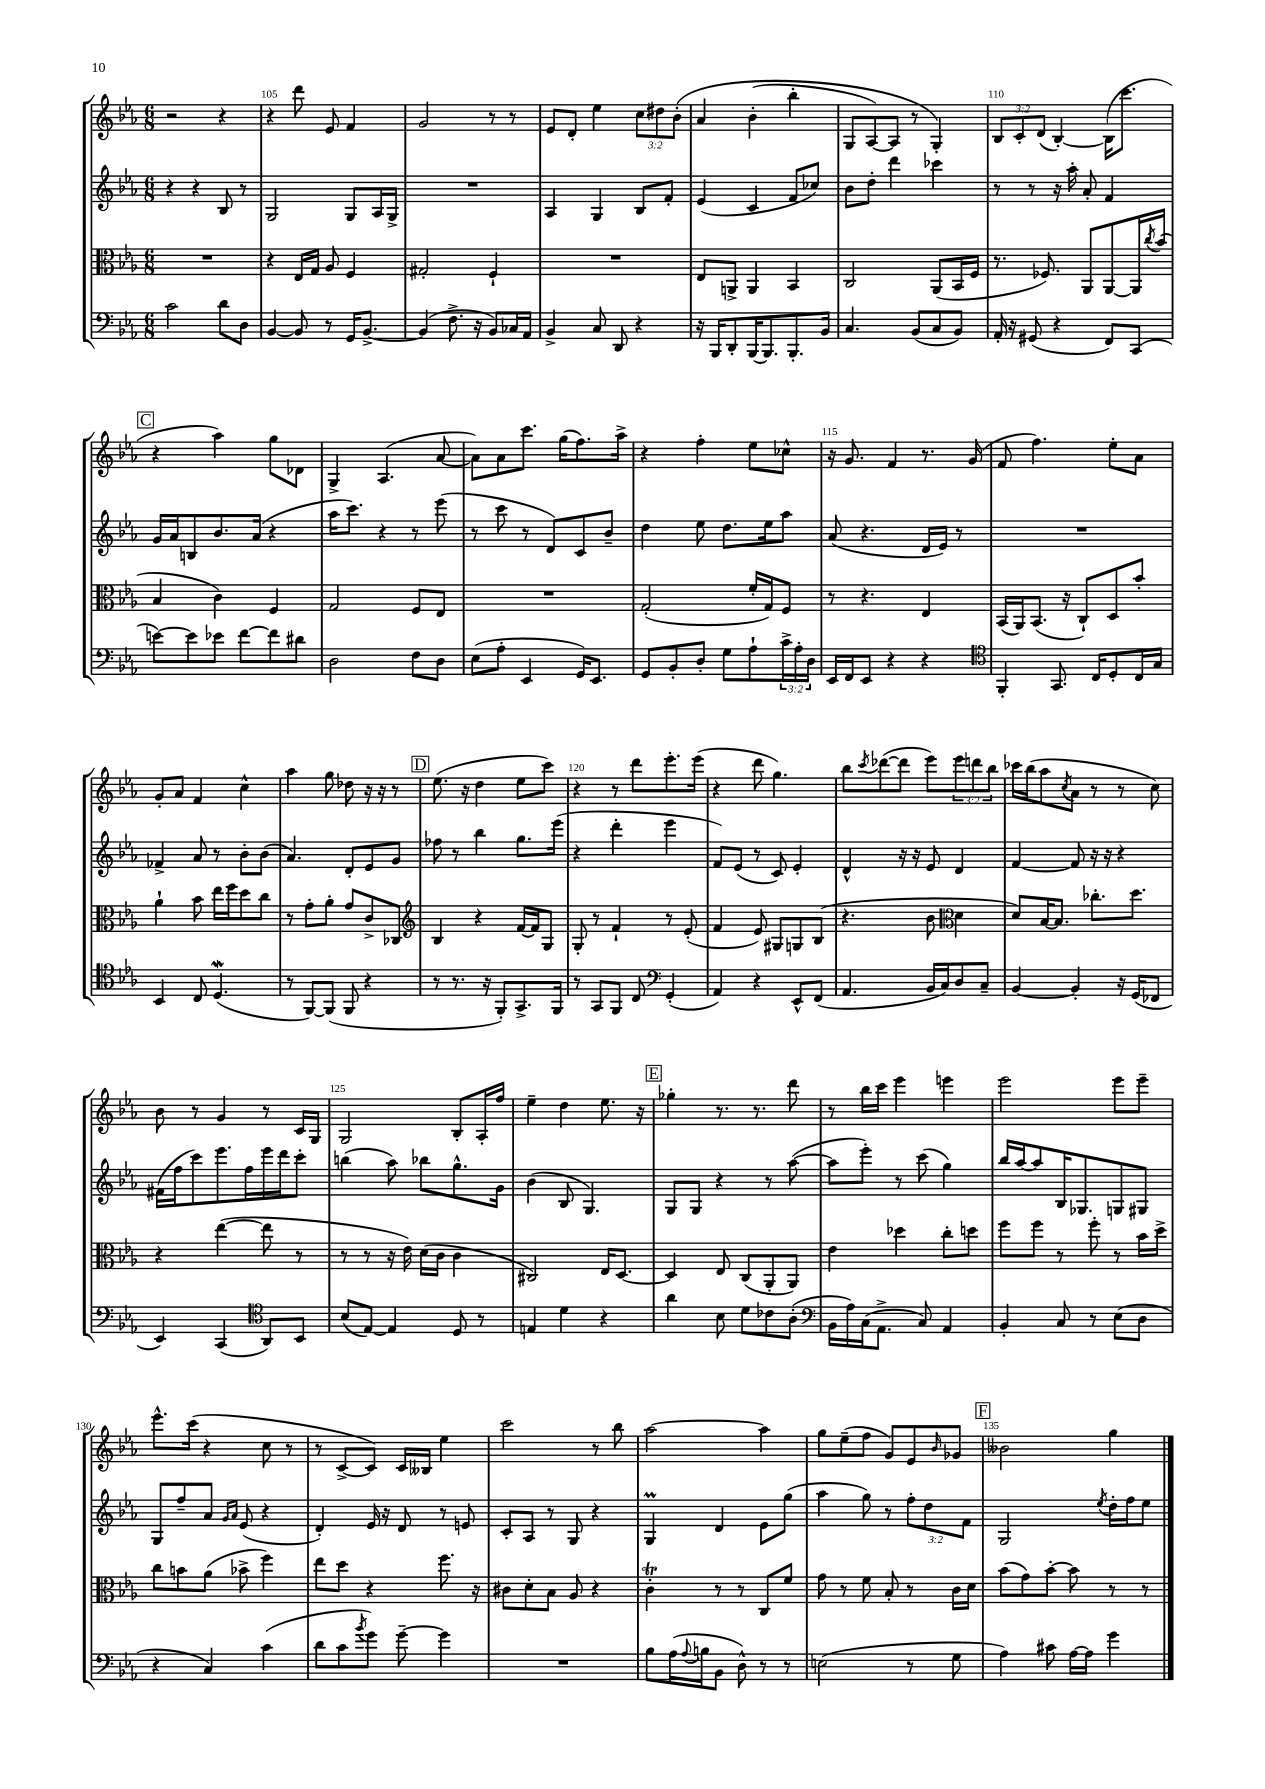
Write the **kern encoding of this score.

**kern	**kern	**kern	**kern
*staff4	*staff3	*staff2	*staff1
*clefF4	*clefC3	*clefG2	*clefG2
*k[b-e-a-]	*k[b-e-a-]	*k[b-e-a-]	*k[b-e-a-]
*M6/8	*M6/8	*M6/8	*M6/8
2c	2.r	4r	2r
.	.	4r	.
8d	.	8B-	4r
8D	.	8r	.
=	=	=	=
[4BB-	4r	2G	4r
8BB-]	16E-	.	8ddd
.	16G	.	.
8r	8A-	.	8e-
16GG	4F	8G	4f
[8.BB-^	.	.	.
.	.	16A-	.
.	.	16G^	.
=	=	=	=
(4BB-]	2G#'	2.r	2g
8.F^	.	.	.
16r	.	.	.
8BB-)	4F`	.	8r
16C-	.	.	8r
16AA-	.	.	.
=	=	=	=
4BB-^	2.r	4A-	8e-
.	.	.	8d'
8C	.	4G	4ee-
8DD	.	.	.
4r	.	8B-	12cc
.	.	.	12dd#
.	.	8f'	.
.	.	.	&(12b-'
=	=	=	=
16r	8E-	(4e-	4a-
16BBB-	.	.	.
8DD'	8AA^	.	.
[16BBB-	4AA	4c	(4b-'
8.BBB-]	.	.	.
8.BBB-'	4BB-	8f	4bb-'
.	.	8cc-)	.
16BB-	.	.	.
=	=	=	=
4.C	2C	8b-	8G
.	.	8dd'	[8A-)
.	.	4ddd	8A-]
(8BB-	.	.	8r
8C	(8AA-	4ccc-	4G'&)
8BB-)	16BB-	.	.
.	16F	.	.
=	=	=	=
16AA-'	8.r	8r	12B-
16r	.	.	.
.	.	.	12c'
(8GG#	.	8r	.
.	.	.	(12d
.	8.F-)	.	.
4r	.	16r	[4B-')
.	.	16aa-'	.
.	8AA-	8a-'	.
8FF)	[8AA-	4f	(16B-]
.	.	.	8.ccc
(8CC	16AA-]	.	.
.	8qcc	.	.
.	(16b-	.	.
=	=	=	=
[8e)	4B-	16g	4r
.	.	16a-	.
8e]	.	8B	.
8e-	4c)	8.b-	4aa-)
[8f	.	.	.
.	.	(16a-	.
8f]	4F	4r	8gg
8d#	.	.	8d-
=	=	=	=
2D	2G	16aa-	4G^
.	.	8.ccc)	.
.	.	4r	(4.A-
8F	8F	8r	.
8D	8E-	(8eee-	[8a-
=	=	=	=
(8E-	2.r	8r	8a-])
8A-'	.	8ccc	8a-
4EE-	.	8r	8.ccc
.	.	8d)	.
.	.	.	(16gg
16GG)	.	8c	8.ff)
8.EE-	.	.	.
.	.	8b-~	.
.	.	.	16aa-^
=	=	=	=
8GG	(2G'	4dd	4r
8BB-'	.	.	.
8D'	.	8ee-	4ff'
8G	.	8.dd	.
8A-`	16f'	.	8ee-
.	16G)	16ee-	.
24c^	8F	8aa-	8cc-^^
24A-'	.	.	.
24D	.	.	.
=	=	=	=
16EE-	8r	(8a-	16r
16FF	.	.	8.g
8EE-	4.r	4.r	.
4r	.	.	4f
4r	4E-	16d	8.r
.	.	16e-)	.
.	.	8r	.
.	.	.	(16g
=	=	=	=
*clefC4	*	*	*
4FF'	(16BB-	2.r	8f
.	16AA-)	.	.
.	(8.BB-	.	4.ff)
8.GG	.	.	.
.	16r	.	.
.	8C`)	.	.
16C	.	.	.
8D'	8D	.	8ee-'
16C	8b-'	.	8a-
16G	.	.	.
=	=	=	=
4BB-	4a-`	4f-^	8g'
.	.	.	8a-
8C	8b-	8a-	4f
(4.D	16ee-	8r	.
.	16ff	.	.
.	8dd	8b-'	4cc^^
.	8cc	(8b-	.
=	=	=	=
8r	8r	4.a-)	4aa-
[8FF)	8g'	.	.
(8FF]	8a-'	.	8gg
8FF	8g	8d'	8dd-
4r	8c^	8e-	16r
.	.	.	16r
.	8C-	8g	8r
=	=	=	=
*	*clefG2	*	*
8r	4B-	8ff-	(8.ee-
8.r	.	8r	.
.	.	.	16r
.	4r	4bb-	4dd
16r	.	.	.
8FF')	.	.	.
8.GG^	[16f	8.gg	8ee-
.	16f]	.	.
.	8G	.	8ccc)
16FF	.	(16eee-	.
=	=	=	=
8r	8G'	4r	4r
8GG	8r	.	.
8FF	4f`	4ddd'	8r
8C	.	.	8ddd
*clefF4	*	*	*
(4GG'	8r	4eee-	8.eee-'
.	(8e-'	.	.
.	.	.	(16eee-
=	=	=	=
4AA-)	4f	8f)	4r
.	.	(8e-	.
4r	8e-)	8r	8ddd
.	8G#	8c)	4.gg)
8EE-^^	8G	4e-'	.
(8FF	(8B-	.	.
=	=	=	=
4.AA-	4.r	4d^^	8bb-
.	.	.	8qccc
.	.	.	([8ddd-
.	.	16r	8ddd-]
.	.	16r	.
16BB-	8b-	8e-	8eee-)
16C)	.	.	.
*	*clefC3	*	*
8D	4d	4d	12eee-
.	.	.	12ddd
8C~	.	.	.
.	.	.	12bb-
=	=	=	=
[4BB-	8d)	[4f	16ccc-
.	.	.	(16bb-
.	[16B-	.	8aa-
.	8.B-]	.	.
.	.	.	8qcc
4BB-']	.	8f]	8a-
.	8.cc-'	16r	8r
.	.	16r	.
16r	.	4r	8r
(16GG	8.dd	.	.
8FF-	.	.	8cc)
=	=	=	=
4EE-)	4r	(16f#	8b-
.	.	16ff	.
.	.	8ccc)	8r
(4CC	([4ee-	8.eee-	4g
.	.	16ff	.
*clefC4	*	*	*
8AA-)	8ee-]	16eee-	8r
.	.	16ddd	.
8BB-	8r	8ccc'	16c
.	.	.	16G
=	=	=	=
(8B-	8r	(4bb	2G
[8E-)	8r	.	.
4E-]	16r	8aa-)	.
.	16e-)	.	.
.	(16d	8bb-	.
.	16c	.	.
8D	4c	8.gg^^	8B-'
8r	.	.	16A-'
.	.	16g	16ff
=	=	=	=
4E	2C#)	(4b-	4ee-~
4d	.	8B-	4dd
.	.	4.G)	.
4r	16E-	.	8.ee-
.	[8.D	.	.
.	.	.	16r
=	=	=	=
4a-	4D]	8G	4gg-'
.	.	8G	.
8B-	8E-	4r	8.r
8d	(8C	.	.
.	.	.	8.r
8c-	8AA-'	8r	.
(8A-'	8AA-)	([8aa-	8ddd
=	=	=	=
*clefF4	*	*	*
16BB-	4e-	8aa-]	8r
16A-)	.	.	.
(16C	.	8eee-')	16bb-
8.AA-^	.	.	16ccc
.	4dd-	8r	4eee-
8C)	.	(8ccc	.
4AA-	8cc'	4gg)	4eee
.	8dd	.	.
=	=	=	=
4BB-'	8ff	16bb-	2eee-
.	.	[16aa-	.
.	8ff	8aa-]	.
8C	8r	16B-	.
.	.	8.G-	.
8r	8ff'	.	.
(8E-	8r	8G	8eee-
8D	16b-	8G#	8eee-~
.	16dd^	.	.
=	=	=	=
4r	8cc	8G	8.eee-^^
.	8b	8ff~	.
.	.	.	(16ccc
4C)	(8a-	8a-	4r
.	.	16qqg	.
.	.	16qqa-	.
.	8b-^	(8e-	.
(4c	4ff)	4r	8cc
.	.	.	8r
=	=	=	=
8d	8ee-	4d')	8r
8c	8dd	.	[8c^
8qb-	.	.	.
8g)	4r	16e-	8c])
.	.	16r	.
[8g~	.	8d	16c
.	.	.	16B--
4g]	8.ff	8r	4ee-
.	.	8e	.
.	16r	.	.
=	=	=	=
2.r	8c#	8c'	2ccc
.	8d'	8A-	.
.	8B-	8r	.
.	8A-	8G	.
.	4r	4r	8r
.	.	.	8bb-
=	=	=	=
8B-	4c'	4G	[2aa-
(16A-	.	.	.
8qqA-	.	.	.
16B	.	.	.
8BB-	8r	4d	.
8D^^)	8r	.	.
8r	8C	8e-	4aa-]
8r	8f	(8gg	.
=	=	=	=
(2E	8g	4aa-	8gg
.	8r	.	(8ee-~
.	8f	8gg)	8ff
.	8B-'	8r	8g)
8r	8r	12ff'	8e-
.	.	12dd	.
.	.	.	16qqb-
8G	16c	.	8g-
.	.	12f	.
.	16d	.	.
=	=	=	=
4A-)	(8b-	2G	2b--
.	8g)	.	.
8c#	[8b-'	.	.
[16A-	8b-]	.	.
16A-]	.	.	.
.	.	8qee-	.
4g	8r	16dd'	4gg
.	.	16ff	.
.	8r	8ee-	.
==	==	==	==
*-	*-	*-	*-
